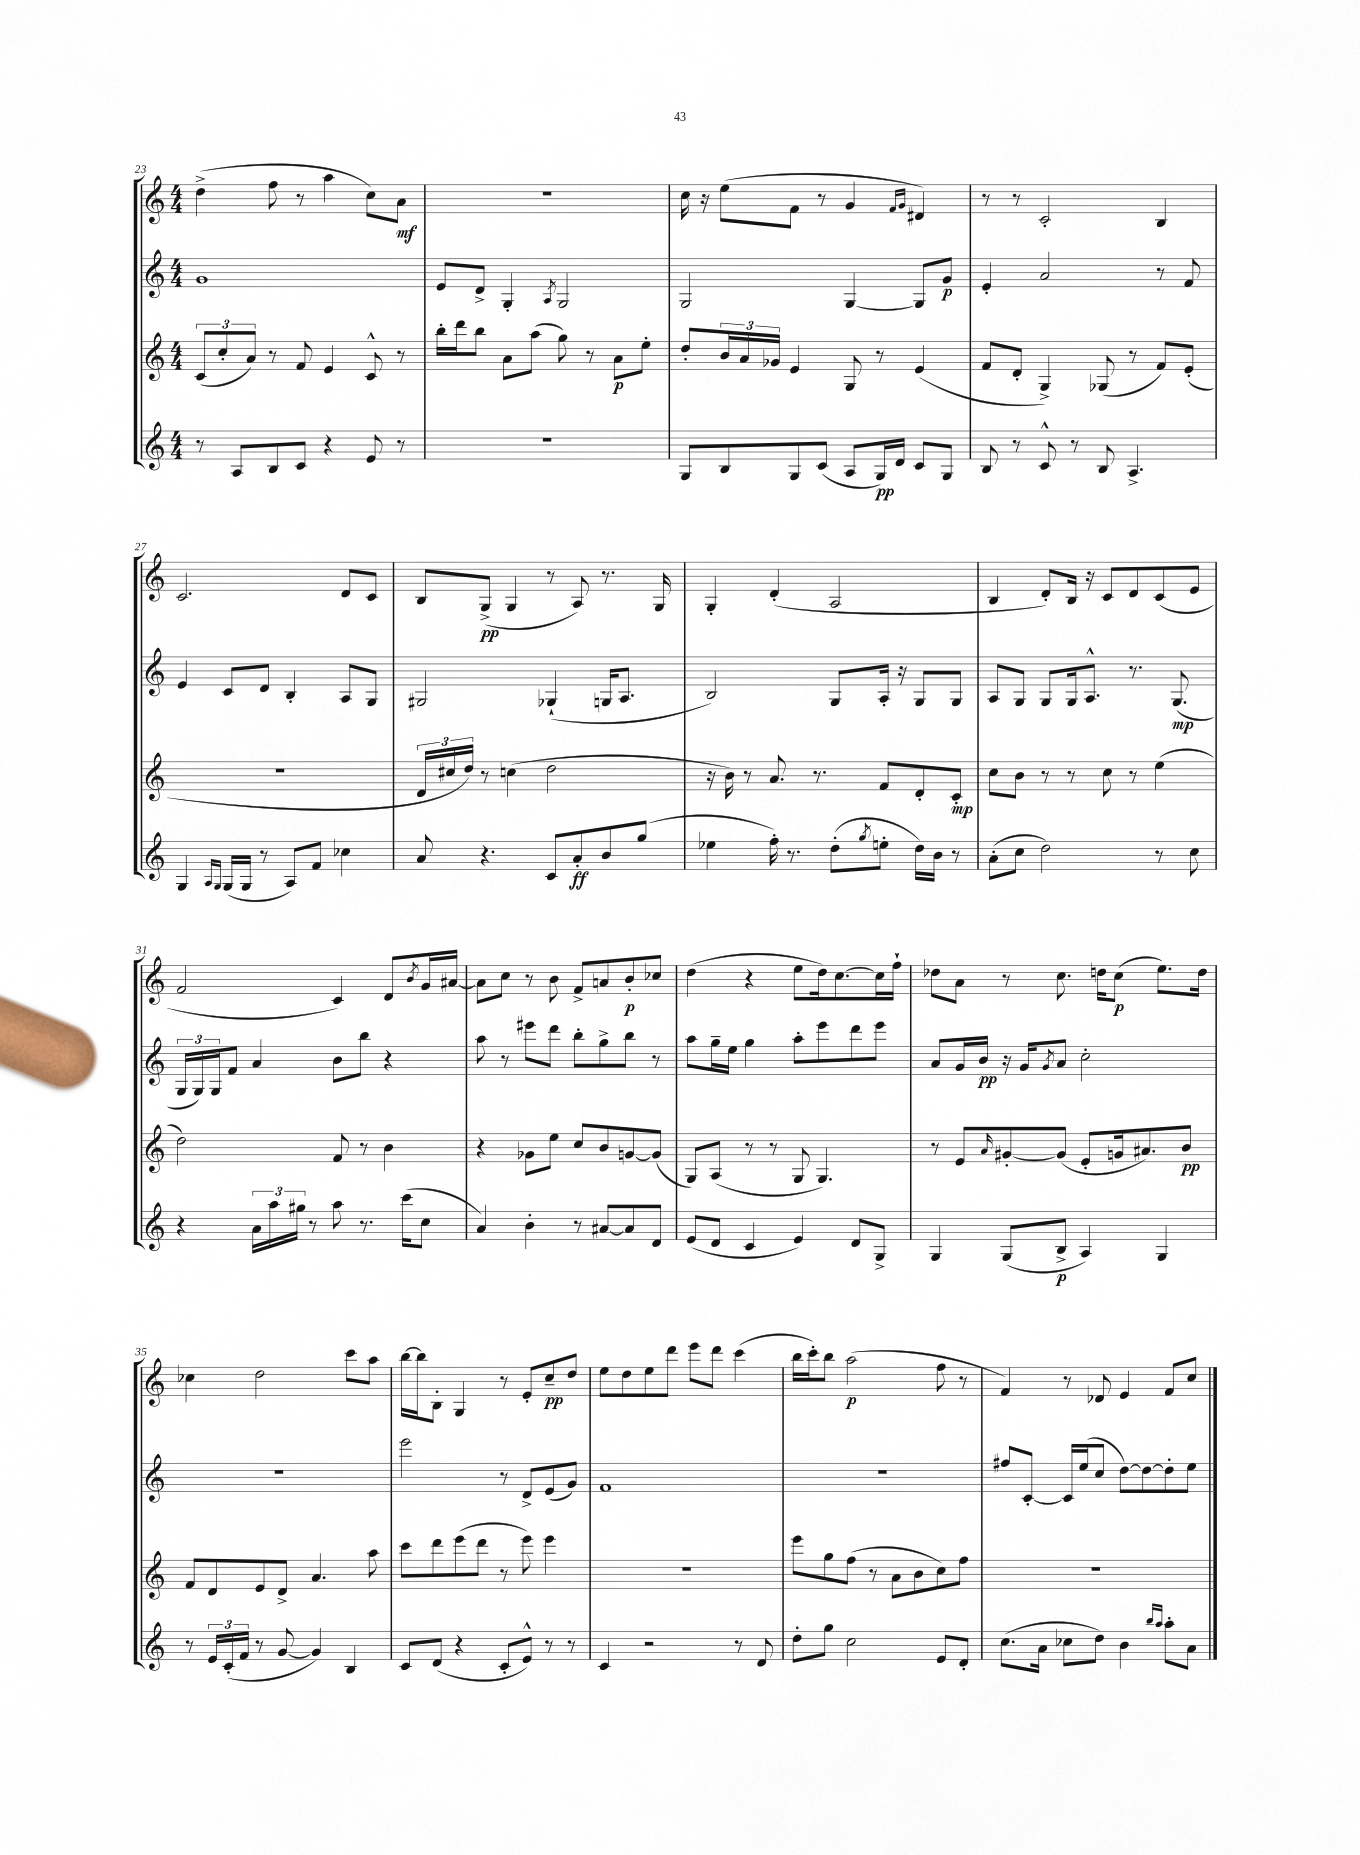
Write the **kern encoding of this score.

**kern	**dynam	**kern	**dynam	**kern	**dynam	**kern	**dynam
*part4	*part4	*part3	*part3	*part2	*part2	*part1	*part1
*staff4	*staff4	*staff3	*staff3	*staff2	*staff2	*staff1	*staff1
*clefG2	*	*clefG2	*	*clefG2	*	*clefG2	*
*k[]	*	*k[]	*	*k[]	*	*k[]	*
*M4/4	*	*M4/4	*	*M4/4	*	*M4/4	*
=23	=23	=23	=23	=23	=23	=23	=23
8r	.	(12c/L	.	1g	.	(4dd^\	.
.	.	12cc'/	.	.	.	.	.
8A/L	.	.	.	.	.	.	.
.	.	12a/J)	.	.	.	.	.
8B/	.	8r	.	.	.	8ff\	.
8c/J	.	8f/	.	.	.	8r	.
4r	.	4e/	.	.	.	4aa\	.
8e/	.	8c^^/	.	.	.	8cc\L)	.
8r	.	8r	.	.	.	8a\J	mf
=24	=24	=24	=24	=24	=24	=24	=24
1r	.	16bb'\LL	.	8e/L	.	1r	.
.	.	16ddd\J	.	.	.	.	.
.	.	8bb\J	.	8d^/J	.	.	.
.	.	8a\L	.	4G'/	.	.	.
.	.	(8aa\J	.	.	.	.	.
.	.	.	.	8qA/	.	.	.
.	.	8gg\)	.	2G/	.	.	.
.	.	8r	.	.	.	.	.
.	.	8a\L	p	.	.	.	.
.	.	8ee'\J	.	.	.	.	.
=25	=25	=25	=25	=25	=25	=25	=25
8G/L	.	8dd'/L	.	2G/	.	16cc\	.
.	.	.	.	.	.	16r	.
8B/	.	24b/L	.	.	.	(8ee\L	.
.	.	24a/	.	.	.	.	.
.	.	24g-X/JJ	.	.	.	.	.
8G/	.	4e/	.	.	.	8f\J	.
(8c/J	.	.	.	.	.	8r	.
8A/L	.	8G/	.	[4G/	.	4g/	.
16G/L)	pp	8r	.	.	.	.	.
16d/JJ	.	.	.	.	.	.	.
.	.	.	.	.	.	16qqf/LL	.
.	.	.	.	.	.	16qqg/JJ	.
8c/L	.	(4e/	.	8G/L]	.	4d#X/)	.
8G/J	.	.	.	8g/J	p	.	.
=26	=26	=26	=26	=26	=26	=26	=26
8B/	.	8f/L	.	4e'/	.	8r	.
8r	.	8d'/J	.	.	.	8r	.
8c^^/	.	4G^/)	.	2a/	.	2c'/	.
8r	.	.	.	.	.	.	.
8B/	.	(8G-X/	.	.	.	.	.
4.A^/	.	8r	.	.	.	.	.
.	.	8f/L)	.	8r	.	4B/	.
.	.	(8e'/J	.	8f/	.	.	.
!!LO:LB:g=z
=27	=27	=27	=27	=27	=27	=27	=27
4G/	.	1r	.	4e/	.	2.c/	.
16qqA/LL	.	.	.	.	.	.	.
16qqG/JJ	.	.	.	.	.	.	.
(16G/LL	.	.	.	8c/L	.	.	.
16G/JJ	.	.	.	.	.	.	.
8r	.	.	.	8d/J	.	.	.
8A/L)	.	.	.	4B'/	.	.	.
8f/J	.	.	.	.	.	.	.
4cc-X\	.	.	.	8A/L	.	8d/L	.
.	.	.	.	8G/J	.	8c/J	.
=28	=28	=28	=28	=28	=28	=28	=28
8a/	.	24d/LL	.	2G#X/	.	8B/L	.
.	.	24cc#X/	.	.	.	.	.
.	.	24dd/JJ)	.	.	.	.	.
4.r	.	8r	.	.	.	(8G^/J	pp
.	.	(4ccn\	.	.	.	4G/	.
8c/L	.	2dd\	.	(4G-X`/	.	8r	.
8a'/	ff	.	.	.	.	8A/)	.
8b/	.	.	.	16Gn/KL	.	8.r	.
.	.	.	.	8.A/J	.	.	.
(8gg/J	.	.	.	.	.	.	.
.	.	.	.	.	.	16G/	.
=29	=29	=29	=29	=29	=29	=29	=29
4ee-X\	.	16r	.	2B/)	.	4G'/	.
.	.	16b\)	.	.	.	.	.
.	.	8r	.	.	.	.	.
16ff'\)	.	8.a/	.	.	.	(4d'/	.
8.r	.	.	.	.	.	.	.
.	.	8.r	.	.	.	.	.
(8dd'\L	.	.	.	8G/L	.	2A/	.
8qgg/	.	.	.	.	.	.	.
8een'\J	.	8f/L	.	16A'/Jk	.	.	.
.	.	.	.	16r	.	.	.
16dd\LL)	.	8d'/	.	8G/L	.	.	.
16b\JJ	.	.	.	.	.	.	.
8r	.	8c'/J	mp	8G/J	.	.	.
=30	=30	=30	=30	=30	=30	=30	=30
(8a'\L	.	8cc\L	.	8A/L	.	4B/	.
8cc\J	.	8b\J	.	8G/J	.	.	.
2dd\)	.	8r	.	8G/L	.	8d'/L)	.
.	.	8r	.	16G/k	.	16B/Jk	.
.	.	.	.	8.A^^/J	.	16r	.
.	.	8cc\	.	.	.	8c/L	.
.	.	8r	.	8.r	.	8d/	.
8r	.	(4ee\	.	.	.	(8c/	.
.	.	.	.	(8.G/	mp	.	.
8cc\	.	.	.	.	.	8e/J	.
!!LO:LB:g=z
=31	=31	=31	=31	=31	=31	=31	=31
4r	.	2dd\)	.	24G/LL	.	2f/	.
.	.	.	.	24G/)	.	.	.
.	.	.	.	24G/J	.	.	.
.	.	.	.	8f/J	.	.	.
24a\LL	.	.	.	4a/	.	.	.
24aa\	.	.	.	.	.	.	.
24gg#X\JJ	.	.	.	.	.	.	.
8r	.	.	.	.	.	.	.
8aa\	.	8f/	.	8b\L	.	4c/)	.
8.r	.	8r	.	8bb\J	.	.	.
.	.	4b\	.	4r	.	8d/L	.
(16ccc\KL	.	.	.	.	.	.	.
.	.	.	.	.	.	8qb/	.
8cc\J	.	.	.	.	.	16g/L	.
.	.	.	.	.	.	[16a#X/JJ	.
=32	=32	=32	=32	=32	=32	=32	=32
4a/)	.	4r	.	8aa\	.	8a#\L]	.
.	.	.	.	8r	.	8cc\J	.
4b'\	.	8g-X\L	.	8eee#X\L	.	8r	.
.	.	8ee\J	.	8ddd\J	.	8b\	.
8r	.	8cc/L	.	8bb'\L	.	8f^/L	.
[8a#X/L	.	8b/	.	8gg^\	.	8an/	.
8a#/]	.	[8gn/	.	8bb\J	.	8b'/	p
8d/J	.	(8g/J]	.	8r	.	8cc-X/J	.
=33	=33	=33	=33	=33	=33	=33	=33
(8e/L	.	8G/L)	.	8aa\L	.	(4dd\	.
8d/J	.	(8A/J	.	16gg~\L	.	.	.
.	.	.	.	16ee\JJ	.	.	.
4c/	.	8r	.	4gg\	.	4r	.
.	.	8r	.	.	.	.	.
4e/)	.	8G/	.	8aa'\L	.	8ee\L	.
.	.	4.G/)	.	8eee\	.	16dd\k)	.
.	.	.	.	.	.	[8.cc\	.
8d/L	.	.	.	8ddd\	.	.	.
8G^/J	.	.	.	8eee\J	.	16cc\L]	.
.	.	.	.	.	.	16ff`\JJ	.
=34	=34	=34	=34	=34	=34	=34	=34
4G/	.	8r	.	8a/L	.	8dd-X\L	.
.	.	8e/L	.	16g/L	.	8a\J	.
.	.	.	.	16b/JJ	pp	.	.
.	.	16qqa/	.	.	.	.	.
(8G/L	.	[8g#X'/	.	16r	.	8r	.
.	.	.	.	16g/KL	.	.	.
.	.	.	.	8qg/	.	.	.
8B^/J	p	(8g#/J]	.	8a/J	.	8.cc\	.
4A/)	.	8e'/L	.	2cc'\	.	.	.
.	.	.	.	.	.	16ddn\KL	.
.	.	16gn/k	.	.	.	(8cc\J	p
.	.	8.a#X/)	.	.	.	.	.
4G/	.	.	.	.	.	8.ee\L)	.
.	.	8b/J	pp	.	.	.	.
.	.	.	.	.	.	16dd\Jk	.
!!LO:LB:g=z
=35	=35	=35	=35	=35	=35	=35	=35
8r	.	8f/L	.	1r	.	4cc-X\	.
24e/LL	.	8d/	.	.	.	.	.
(24c'/	.	.	.	.	.	.	.
24f/JJ	.	.	.	.	.	.	.
8r	.	8e/	.	.	.	2dd\	.
[8g/	.	8d^/J	.	.	.	.	.
4g/])	.	4.a/	.	.	.	.	.
4B/	.	.	.	.	.	8ccc\L	.
.	.	8aa\	.	.	.	8aa\J	.
=36	=36	=36	=36	=36	=36	=36	=36
8c/L	.	8ccc\L	.	2eee\	.	[16bb\LL	.
.	.	.	.	.	.	16bb\J]	.
(8d/J	.	8ddd\	.	.	.	8B'\J	.
4r	.	(8eee\	.	.	.	4G/	.
.	.	8ddd\J	.	.	.	.	.
8c'/L	.	8r	.	8r	.	8r	.
8e^^/J)	.	8eee\)	.	8d^/L	.	8e'/L	.
8r	.	4eee\	.	(8e/	.	8cc~/	pp
8r	.	.	.	8g/J)	.	8dd/J	.
=37	=37	=37	=37	=37	=37	=37	=37
4c/	.	1r	.	1f	.	8ee\L	.
.	.	.	.	.	.	8dd\	.
2r	.	.	.	.	.	8ee\	.
.	.	.	.	.	.	8ddd\J	.
.	.	.	.	.	.	8eee\L	.
.	.	.	.	.	.	8ddd\J	.
8r	.	.	.	.	.	(4ccc\	.
8d/	.	.	.	.	.	.	.
=38	=38	=38	=38	=38	=38	=38	=38
8dd'\L	.	8eee\L	.	1r	.	16bb\LL	.
.	.	.	.	.	.	16ccc'\J)	.
8gg\J	.	8gg\	.	.	.	8bb\J	.
2cc\	.	(8ff\J	.	.	.	(2aa\	p
.	.	8r	.	.	.	.	.
.	.	8a\L	.	.	.	.	.
.	.	8b\	.	.	.	.	.
8e/L	.	8cc\)	.	.	.	8ff\	.
8d'/J	.	8ff\J	.	.	.	8r	.
=39	=39	=39	=39	=39	=39	=39	=39
(8.cc\L	.	1r	.	8ff#X/L	.	4f/)	.
.	.	.	.	[8c'/J	.	.	.
16a\Jk	.	.	.	.	.	.	.
8cc-X\L	.	.	.	16c/LL]	.	8r	.
.	.	.	.	(16ee/J	.	.	.
8dd\J)	.	.	.	8cc/J	.	8d-X/	.
4b\	.	.	.	[8dd\L)	.	4e/	.
.	.	.	.	8dd\_	.	.	.
16qqbb/LL	.	.	.	.	.	.	.
16qqaa/JJ	.	.	.	.	.	.	.
8aa'\L	.	.	.	8dd'\]	.	8f/L	.
8a\J	.	.	.	8ee\J	.	8cc/J	.
==	==	==	==	==	==	==	==
*-	*-	*-	*-	*-	*-	*-	*-
